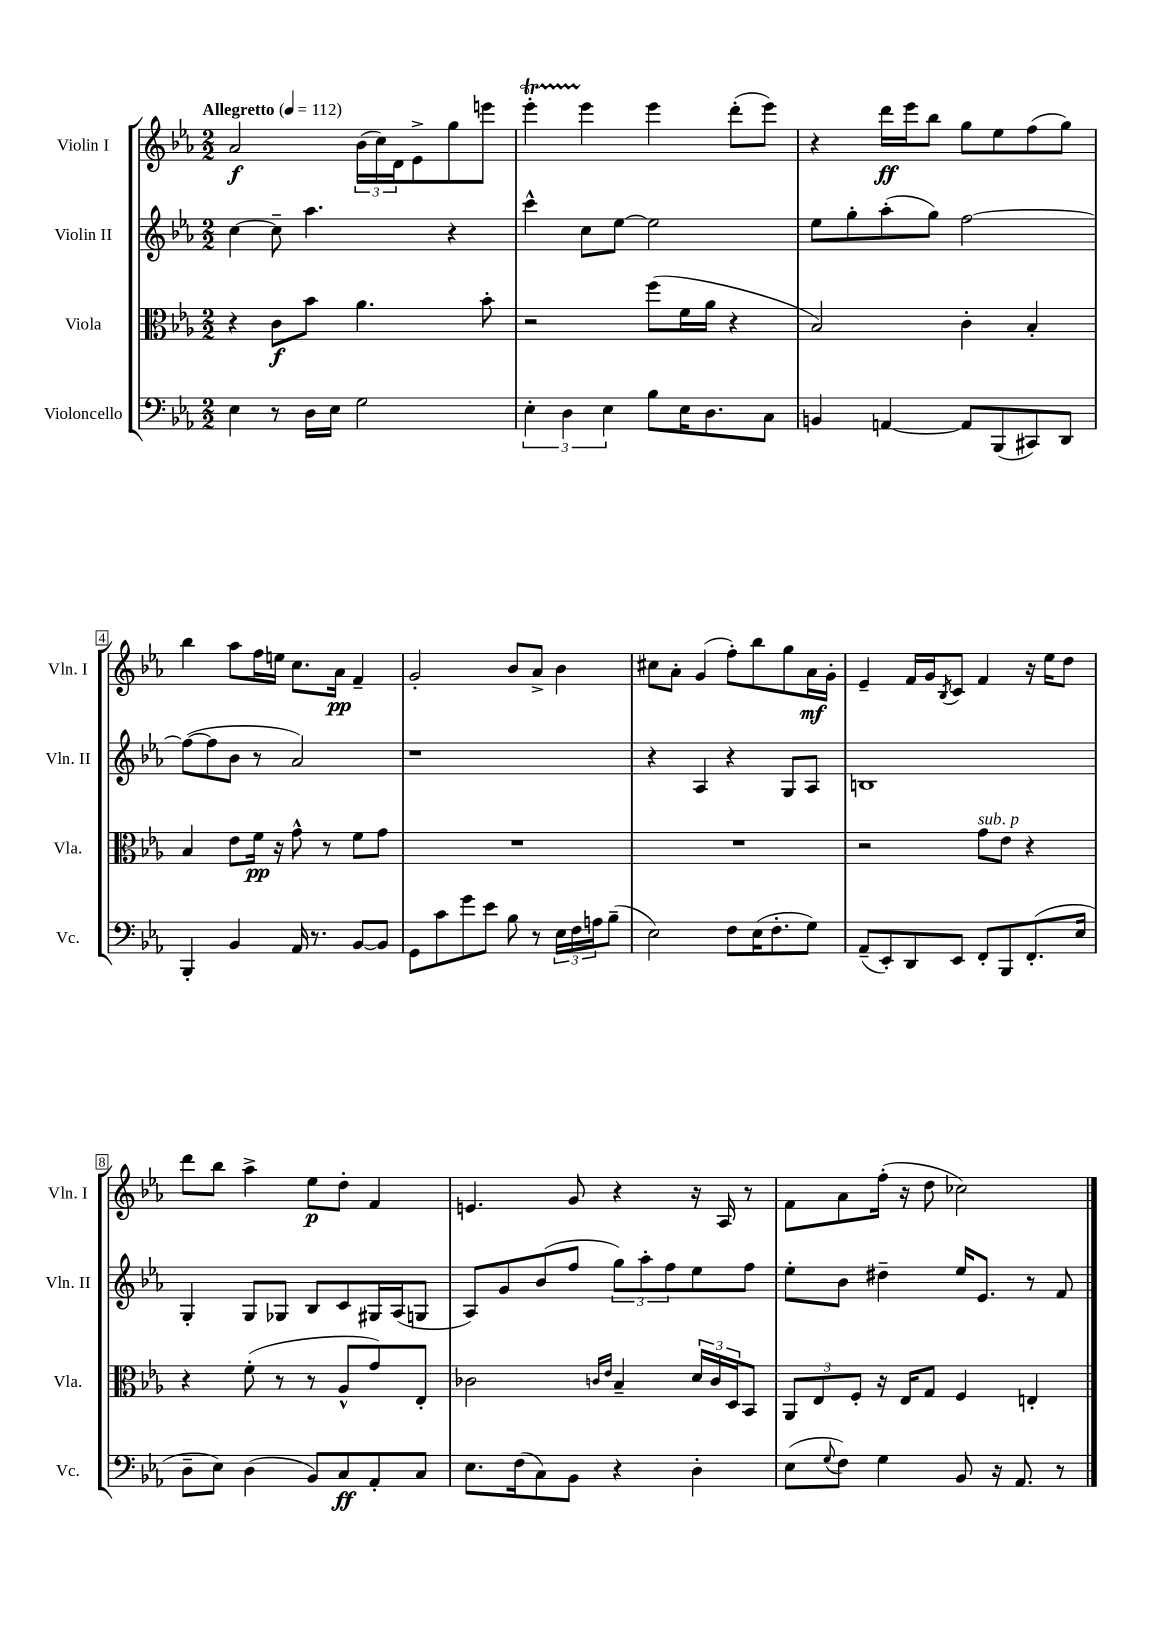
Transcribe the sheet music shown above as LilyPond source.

<<
\new StaffGroup <<
\new Staff = "s0" \with { instrumentName = "Violin I" shortInstrumentName = "Vln. I" } {
    \clef treble \key ees \major \numericTimeSignature \time 2/2 \tempo "Allegretto" 4 = 112
    aes'2\f \tuplet 3/2 { bes'16( c''16) d'16 } ees'8-> g''8 e'''8 |
    ees'''4-.\startTrillSpan ees'''4\stopTrillSpan ees'''4 d'''8-.( ees'''8) |
    r4 d'''16\ff ees'''16 bes''8 g''8 ees''8 f''8( g''8) |
    bes''4 aes''8 f''16 e''16 c''8. aes'16\pp f'4-- |
    g'2-. bes'8 aes'8-> bes'4 |
    cis''8 aes'8-. g'4( f''8-.) bes''8 g''8 aes'16\mf g'16-. |
    ees'4-- f'16 g'16 \acciaccatura { bes8 } c'8 f'4 r16 ees''16 d''8 |
    d'''8 bes''8 aes''4-> ees''8\p d''8-. f'4 |
    e'4. g'8 r4 r16 aes16 r8 |
    f'8 aes'8 f''16-.( r16 d''8 ces''2) \bar "|." |
}
\new Staff = "s1" \with { instrumentName = "Violin II" shortInstrumentName = "Vln. II" } {
    \clef treble \key ees \major \numericTimeSignature \time 2/2
    c''4~ c''8-- aes''4. r4 |
    c'''4-^ c''8 ees''8~ ees''2 |
    ees''8 g''8-. aes''8-.( g''8) f''2~ |
    f''8~( f''8 bes'8 r8 aes'2) |
    r1 |
    r4 aes4 r4 g8 aes8 |
    b1 |
    g4-. g8 ges8 bes8 c'8 gis16 aes16( g8 |
    aes8) g'8 bes'8( f''8 \tuplet 3/2 { g''8) aes''8-. f''8 } ees''8 f''8 |
    ees''8-. bes'8 dis''4-- ees''16 ees'8. r8 f'8 \bar "|." |
}
\new Staff = "s2" \with { instrumentName = "Viola" shortInstrumentName = "Vla." } {
    \clef alto \key ees \major \numericTimeSignature \time 2/2
    r4 c'8\f bes'8 aes'4. bes'8-. |
    r2 f''8( f'16 aes'16 r4 |
    bes2) c'4-. bes4-. |
    bes4 ees'8 f'16\pp r16 g'8-^ r8 f'8 g'8 |
    R1 |
    R1 |
    r2 g'8^\markup { \italic "sub. p" } ees'8 r4 |
    r4 f'8-.( r8 r8 aes8-^ g'8) ees8-. |
    ces'2 \grace { c'16 ees'16 } bes4-- \tuplet 3/2 { d'16 c'16 d16 } bes,8 |
    \tuplet 3/2 { aes,8 ees8 f8-. } r16 ees16 g8 f4 e4-. \bar "|." |
}
\new Staff = "s3" \with { instrumentName = "Violoncello" shortInstrumentName = "Vc." } {
    \clef bass \key ees \major \numericTimeSignature \time 2/2
    ees4 r8 d16 ees16 g2 |
    \tuplet 3/2 { ees4-. d4 ees4 } bes8 ees16 d8. c8 |
    b,4 a,4~ a,8 bes,,8( cis,8) d,8 |
    bes,,4-. bes,4 aes,16 r8. bes,8~ bes,8 |
    g,8 c'8 g'8 ees'8 bes8 r8 \tuplet 3/2 { ees16 f16 a16 } bes8--( |
    ees2) f8 ees16( f8.-. g8) |
    aes,8--( ees,8-.) d,8 ees,8 f,8-. bes,,8 f,8.-.( ees16 |
    d8-- ees8) d4( bes,8) c8\ff aes,8-. c8 |
    ees8. f16( c8) bes,8 r4 d4-. |
    ees8( \appoggiatura { g8 } f8) g4 bes,8 r16 aes,8. r8 \bar "|." |
}
>>
>>
\layout { \context { \Score \override BarNumber.stencil = #(make-stencil-boxer 0.1 0.3 ly:text-interface::print) } }
